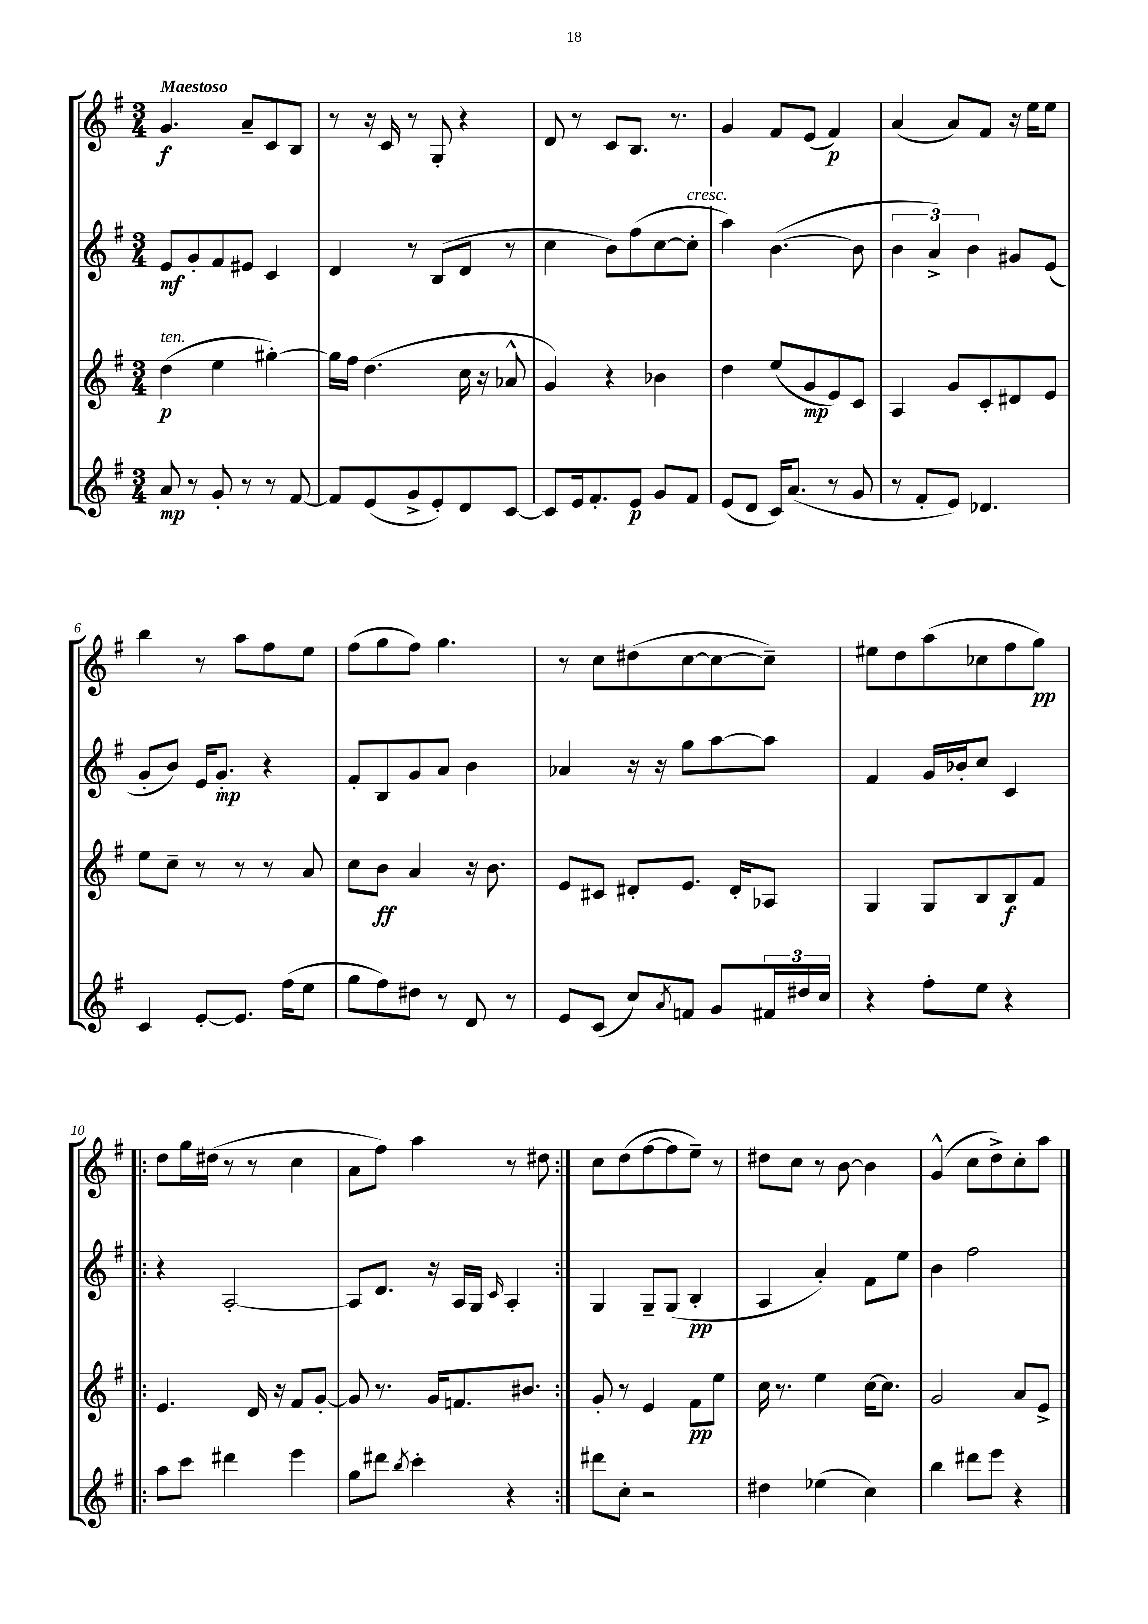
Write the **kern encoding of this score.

**kern	**dynam	**kern	**dynam	**kern	**dynam	**kern	**dynam
*part4	*part4	*part3	*part3	*part2	*part2	*part1	*part1
*staff4	*staff4	*staff3	*staff3	*staff2	*staff2	*staff1	*staff1
*clefG2	*	*clefG2	*	*clefG2	*	*clefG2	*
*k[f#]	*	*k[f#]	*	*k[f#]	*	*k[f#]	*
*M3/4	*	*M3/4	*	*M3/4	*	*M3/4	*
=1	=1	=1	=1	=1	=1	=1	=1
!	!	!	!	!	!	!LO:TX:a:B:t=Maestoso	!
!	!	!LO:TX:a:i:t=ten.	!	!	!	!	!
8a/	mp	(4dd\	p	8e/L	mf	4.g/	f
8r	.	.	.	8g'/	.	.	.
8g'/	.	4ee\	.	8f#/	.	.	.
8r	.	.	.	8e#X/J	.	8a~/L	.
8r	.	[4gg#X'\)	.	4c/	.	8c/	.
[8f#/	.	.	.	.	.	8B/J	.
=2	=2	=2	=2	=2	=2	=2	=2
8f#/L]	.	16gg#\LL]	.	4d/	.	8r	.
.	.	16ff#\JJ	.	.	.	.	.
(8e/	.	(4.dd\	.	.	.	16r	.
.	.	.	.	.	.	16c/	.
8g^/	.	.	.	8r	.	8r	.
8e'/)	.	.	.	(8B/L	.	8G'/	.
8d/	.	16cc\	.	8d/J	.	4r	.
.	.	16r	.	.	.	.	.
[8c/J	.	8a-X^^/	.	8r	.	.	.
=3	=3	=3	=3	=3	=3	=3	=3
8c/L]	.	4g/)	.	4cc\	.	8d/	.
16e/k	.	.	.	.	.	8r	.
8.f#'/	.	.	.	.	.	.	.
.	.	4r	.	8b\L)	.	8c/L	.
8e/J	p	.	.	(8ff#\	.	8.B/J	.
8g/L	.	4b-X\	.	[8cc\	.	.	.
.	.	.	.	.	.	8.r	.
!	!	!	!	!LO:TX:a:i:t=cresc.	!	!	!
8f#/J	.	.	.	8cc'\J]	.	.	.
=4	=4	=4	=4	=4	=4	=4	=4
(8e/L	.	4dd\	.	4aa\)	.	4g/	.
8d/J	.	.	.	.	.	.	.
16c/KL)	.	(8ee/L	.	([4.b\	.	8f#/L	.
(8.a/J	.	.	.	.	.	.	.
.	.	8g/	mp	.	.	(8e/J	.
8r	.	8e/)	.	.	.	4f#/)	p
8g/	.	8c/J	.	8b\]	.	.	.
=5	=5	=5	=5	=5	=5	=5	=5
8r	.	4A/	.	6b\	.	(4a/	.
8f#'/L	.	.	.	.	.	.	.
.	.	.	.	6a^/)	.	.	.
8e/J)	.	8g/L	.	.	.	8a/L)	.
.	.	.	.	6b\	.	.	.
4.d-X/	.	8c'/	.	.	.	8f#/J	.
.	.	8d#X/	.	8g#X/L	.	16r	.
.	.	.	.	.	.	16ee\KL	.
.	.	8e/J	.	(8e/J	.	8ee\J	.
!!LO:LB:g=z
=6	=6	=6	=6	=6	=6	=6	=6
4c/	.	8ee\L	.	8g'/L	.	4bb\	.
.	.	8cc~\J	.	8b/J)	.	.	.
[8e'/L	.	8r	.	16e/KL	.	8r	.
.	.	.	.	8.g'/J	mp	.	.
8.e/J]	.	8r	.	.	.	8aa\L	.
.	.	8r	.	4r	.	8ff#\	.
(16ff#\KL	.	.	.	.	.	.	.
8ee\J	.	8a/	.	.	.	8ee\J	.
=7	=7	=7	=7	=7	=7	=7	=7
8gg\L	.	8cc\L	.	8f#'/L	.	(8ff#\L	.
8ff#\)	.	8b\J	ff	8B/	.	8gg\	.
8dd#X\J	.	4a/	.	8g/	.	8ff#\J)	.
8r	.	.	.	8a/J	.	4.gg\	.
8d/	.	16r	.	4b\	.	.	.
.	.	8.b\	.	.	.	.	.
8r	.	.	.	.	.	.	.
=8	=8	=8	=8	=8	=8	=8	=8
8e/L	.	8e/L	.	4a-X/	.	8r	.
(8c/J	.	8c#X/J	.	.	.	8cc\L	.
8cc/L)	.	8d#X'/L	.	16r	.	(8dd#X\	.
.	.	.	.	16r	.	.	.
8qa/	.	.	.	.	.	.	.
8fn/J	.	8.e/J	.	8gg\L	.	[8cc\	.
8g/L	.	.	.	[8aa\	.	8cc\_	.
.	.	16d#'/KL	.	.	.	.	.
24f#X/L	.	8A-X/J	.	8aa\J]	.	8cc~\J])	.
24dd#X/	.	.	.	.	.	.	.
24cc/JJ	.	.	.	.	.	.	.
=9	=9	=9	=9	=9	=9	=9	=9
4r	.	4G/	.	4f#/	.	8ee#X\L	.
.	.	.	.	.	.	8dd\	.
8ff#'\L	.	8G/L	.	16g/LL	.	(8aa\	.
.	.	.	.	16b-X'/J	.	.	.
8ee\J	.	8B/	.	8cc/J	.	8cc-X\	.
4r	.	8B/	f	4c/	.	8ff#\	.
.	.	8f#/J	.	.	.	8gg\J)	pp
!!LO:LB:g=z
=10!|:	=10!|:	=10!|:	=10!|:	=10!|:	=10!|:	=10!|:	=10!|:
8aa\L	.	4.e/	.	4r	.	8dd\L	.
8ccc\J	.	.	.	.	.	16gg\L	.
.	.	.	.	.	.	(16dd#X\JJ	.
4ddd#X\	.	.	.	[2A'/	.	8r	.
.	.	16d/	.	.	.	8r	.
.	.	16r	.	.	.	.	.
4eee\	.	8f#/L	.	.	.	4cc\	.
.	.	[8g'/J	.	.	.	.	.
=11	=11	=11	=11	=11	=11	=11	=11
8gg\L	.	8g/]	.	8A/L]	.	8a\L	.
8ddd#X\J	.	8.r	.	8.d/J	.	8ff#\J)	.
8qbb/	.	.	.	.	.	.	.
4ccc'\	.	.	.	.	.	4aa\	.
.	.	16g/KL	.	16r	.	.	.
.	.	8.fn/	.	16A/LL	.	.	.
.	.	.	.	16G/JJ	.	.	.
.	.	.	.	16qqc/	.	.	.
4r	.	.	.	4A'/	.	8r	.
.	.	8.b#X/J	.	.	.	.	.
.	.	.	.	.	.	8dd#X\	.
=12:|!	=12:|!	=12:|!	=12:|!	=12:|!	=12:|!	=12:|!	=12:|!
8ddd#X\L	.	8g'/	.	4G/	.	8cc\L	.
8cc'\J	.	8r	.	.	.	(8dd\	.
2r	.	4e/	.	8G~/L	.	[8ff#\	.
.	.	.	.	(8G/J	.	8ff#\]	.
.	.	8f#\L	pp	4B'/	pp	8ee~\J)	.
.	.	8ee\J	.	.	.	8r	.
=13	=13	=13	=13	=13	=13	=13	=13
4dd#X\	.	16cc\	.	4A/	.	8dd#X\L	.
.	.	8.r	.	.	.	.	.
.	.	.	.	.	.	8cc\J	.
(4ee-X\	.	4ee\	.	4a'/)	.	8r	.
.	.	.	.	.	.	[8b\	.
4cc\)	.	[16cc\KL	.	8f#\L	.	4b\]	.
.	.	8.cc\J]	.	.	.	.	.
.	.	.	.	8ee\J	.	.	.
=14	=14	=14	=14	=14	=14	=14	=14
4bb\	.	2g/	.	4b\	.	(4g^^/	.
8ddd#X\L	.	.	.	2ff#\	.	8cc\L	.
8eee\J	.	.	.	.	.	8dd^\)	.
4r	.	8a/L	.	.	.	8cc'\	.
.	.	8e^/J	.	.	.	8aa\J	.
==	==	==	==	==	==	==	==
*-	*-	*-	*-	*-	*-	*-	*-
